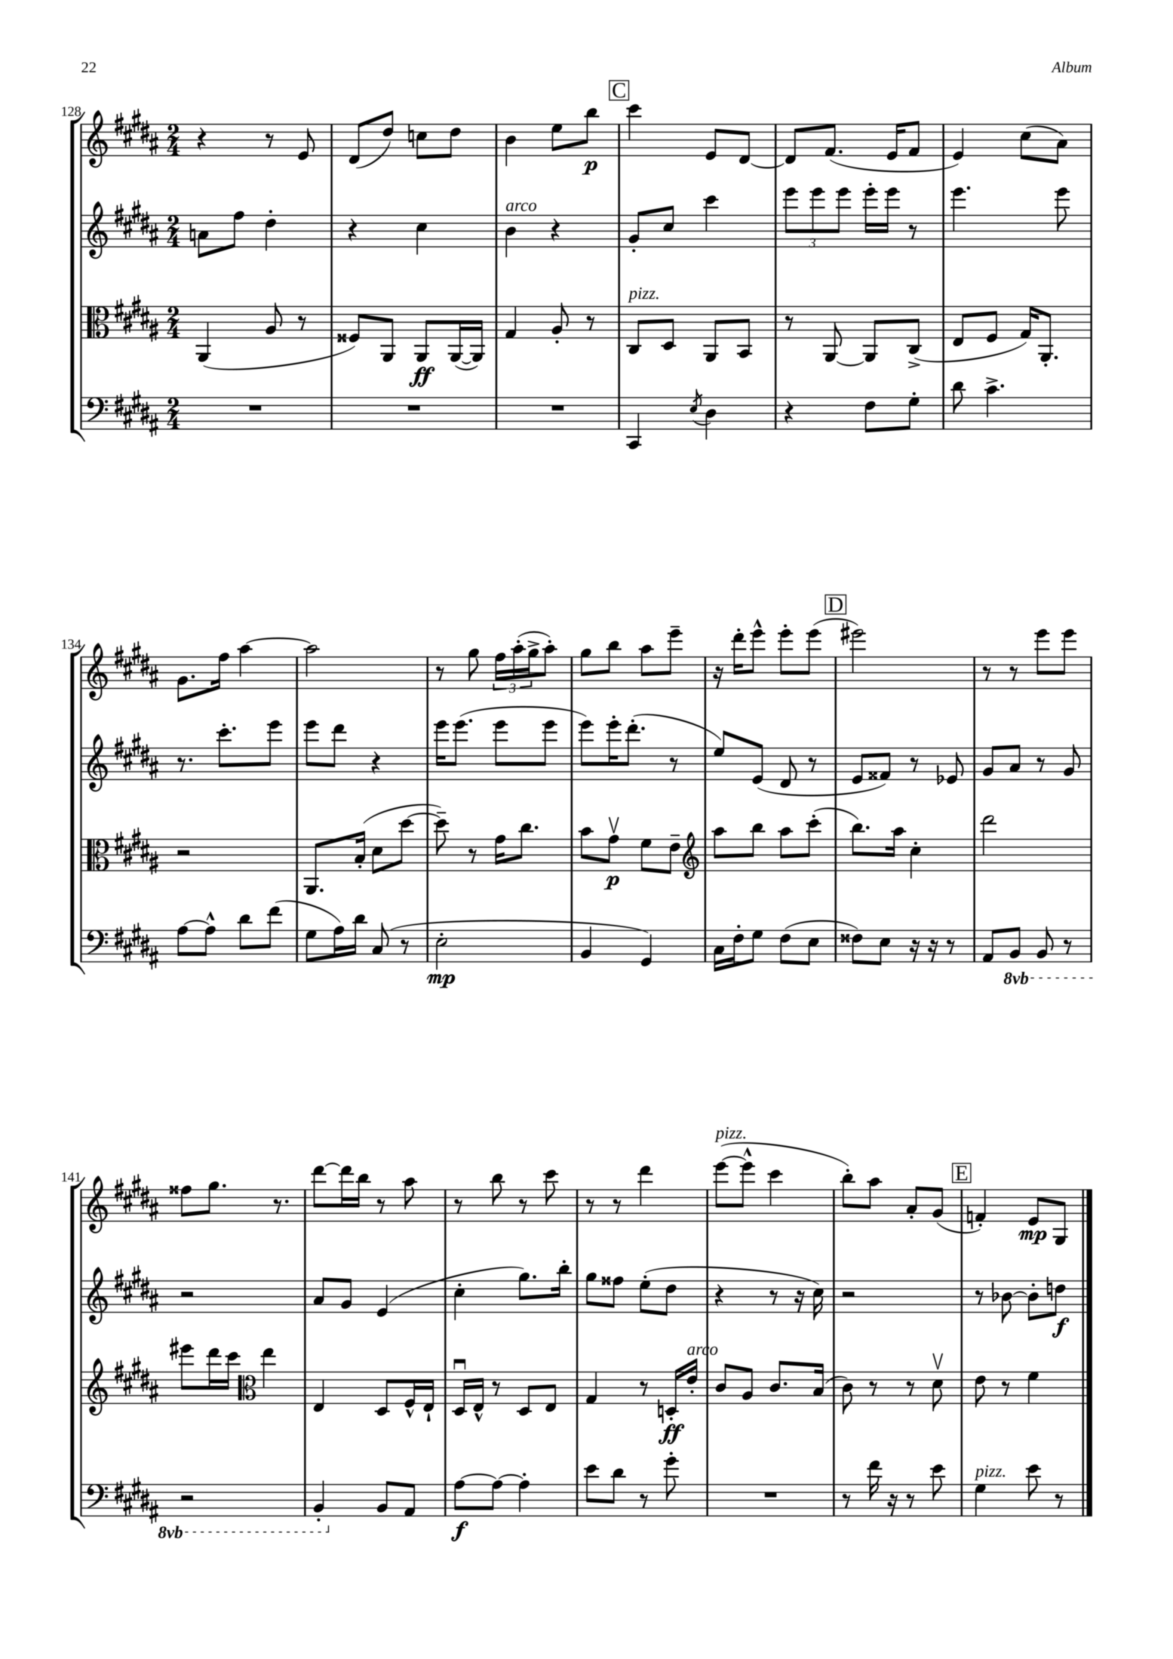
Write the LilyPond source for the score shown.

<<
\new StaffGroup <<
\new Staff = "s0" {
    \clef treble \key b \major \numericTimeSignature \time 2/4
    r4 r8 e'8 |
    dis'8( dis''8) c''8 dis''8 |
    b'4 e''8 b''8\p |
    \mark \markup { \box "C" } cis'''4 e'8 dis'8~ |
    dis'8 fis'8.( e'16 fis'8 |
    e'4) cis''8( ais'8) |
    gis'8. fis''16 ais''4~ |
    ais''2 |
    r8 gis''8 \tuplet 3/2 { fis''16 ais''16-.( gis''16-> } ais''8-.) |
    gis''8 b''8 ais''8 e'''8-- |
    r16 dis'''16-. e'''8-^ e'''8-. e'''8( |
    \mark \markup { \box "D" } eis'''2) |
    r8 r8 e'''8 e'''8 |
    fisis''8 gis''8. r8. |
    dis'''8~ dis'''16 b''16 r8 ais''8 |
    r8 b''8 r8 cis'''8 |
    r8 r8 dis'''4 |
    e'''8~^\markup { \italic "pizz." }( e'''8-^ cis'''4 |
    b''8-.) ais''8 ais'8-. gis'8( |
    \mark \markup { \box "E" } f'4-.) e'8\mp gis8 \bar "|." |
}
\new Staff = "s1" {
    \clef treble \key b \major \numericTimeSignature \time 2/4
    a'8 fis''8 dis''4-. |
    r4 cis''4 |
    b'4^\markup { \italic "arco" } r4 |
    \mark \markup { \box "C" } gis'8-. cis''8 cis'''4 |
    \tuplet 3/2 { e'''8 e'''8 e'''8 } e'''16-. e'''16 r8 |
    e'''4. e'''8 |
    r8. cis'''8.-. e'''8 |
    e'''8 dis'''8 r4 |
    e'''16 e'''8.( e'''8 e'''8 |
    e'''8) e'''16-. dis'''8.-.( r8 |
    e''8) e'8( dis'8 r8 |
    \mark \markup { \box "D" } e'8 fisis'8) r8 ees'8 |
    gis'8 ais'8 r8 gis'8 |
    r2 |
    ais'8 gis'8 e'4( |
    cis''4-. gis''8.) b''16-. |
    gis''8 fisis''8 e''8-.( dis''8 |
    r4 r8 r16 cis''16) |
    r2 |
    \mark \markup { \box "E" } r8 bes'8~ bes'8-. d''8\f \bar "|." |
}
\new Staff = "s2" {
    \clef alto \key b \major \numericTimeSignature \time 2/4
    ais,4( ais8 r8 |
    fisis8) ais,8 ais,8\ff ais,16~( ais,16) |
    gis4 ais8-. r8 |
    \mark \markup { \box "C" } cis8^\markup { \italic "pizz." } dis8 ais,8 b,8 |
    r8 ais,8~ ais,8 cis8->( |
    e8 fis8 gis16) ais,8.-. |
    r2 |
    ais,8. b16-.( dis'8 dis''8~ |
    dis''8--) r8 gis'16 cis''8. |
    b'8 gis'8\upbow\p fis'8 e'8-- |
    \clef treble ais''8 b''8 ais''8 cis'''8-.( |
    \mark \markup { \box "D" } b''8.) ais''16 cis''4-. |
    dis'''2 |
    eis'''8 dis'''16 cis'''16 \clef alto e''4 |
    e4 dis8 fis16-^ e16-! |
    dis16\downbow e16-^ r8 dis8 e8 |
    gis4 r8 d16-.\ff e'16-.^\markup { \italic "arco" } |
    cis'8 ais8 cis'8. b16( |
    cis'8) r8 r8 dis'8\upbow |
    \mark \markup { \box "E" } e'8 r8 fis'4 \bar "|." |
}
\new Staff = "s3" {
    \clef bass \key b \major \numericTimeSignature \time 2/4 \set Staff.ottavationMarkups = #ottavation-simple-ordinals
    R2 |
    R2 |
    R2 |
    \mark \markup { \box "C" } cis,4 \acciaccatura { e8 } dis4 |
    r4 fis8 gis8-. |
    dis'8 cis'4.-> |
    ais8~ ais8-^ dis'8 fis'8( |
    gis8 ais16) dis'16 cis8( r8 |
    e2-.\mp |
    b,4 gis,4) |
    cis16 fis16-. gis8 fis8( e8 |
    \mark \markup { \box "D" } fisis8) e8 r16 r16 r8 |
    ais,8 \ottava #-1 b,,8 b,,8 r8 |
    r2 |
    b,,4-. \ottava #0 b,8 ais,8 |
    ais8~\f ais8~ ais4-. |
    e'8 dis'8 r8 gis'8-. |
    R2 |
    r8 fis'16 r16 r8 e'8 |
    \mark \markup { \box "E" } gis4^\markup { \italic "pizz." } e'8 r8 \bar "|." |
}
>>
>>
\layout { \context { \Score currentBarNumber = #128 } }
